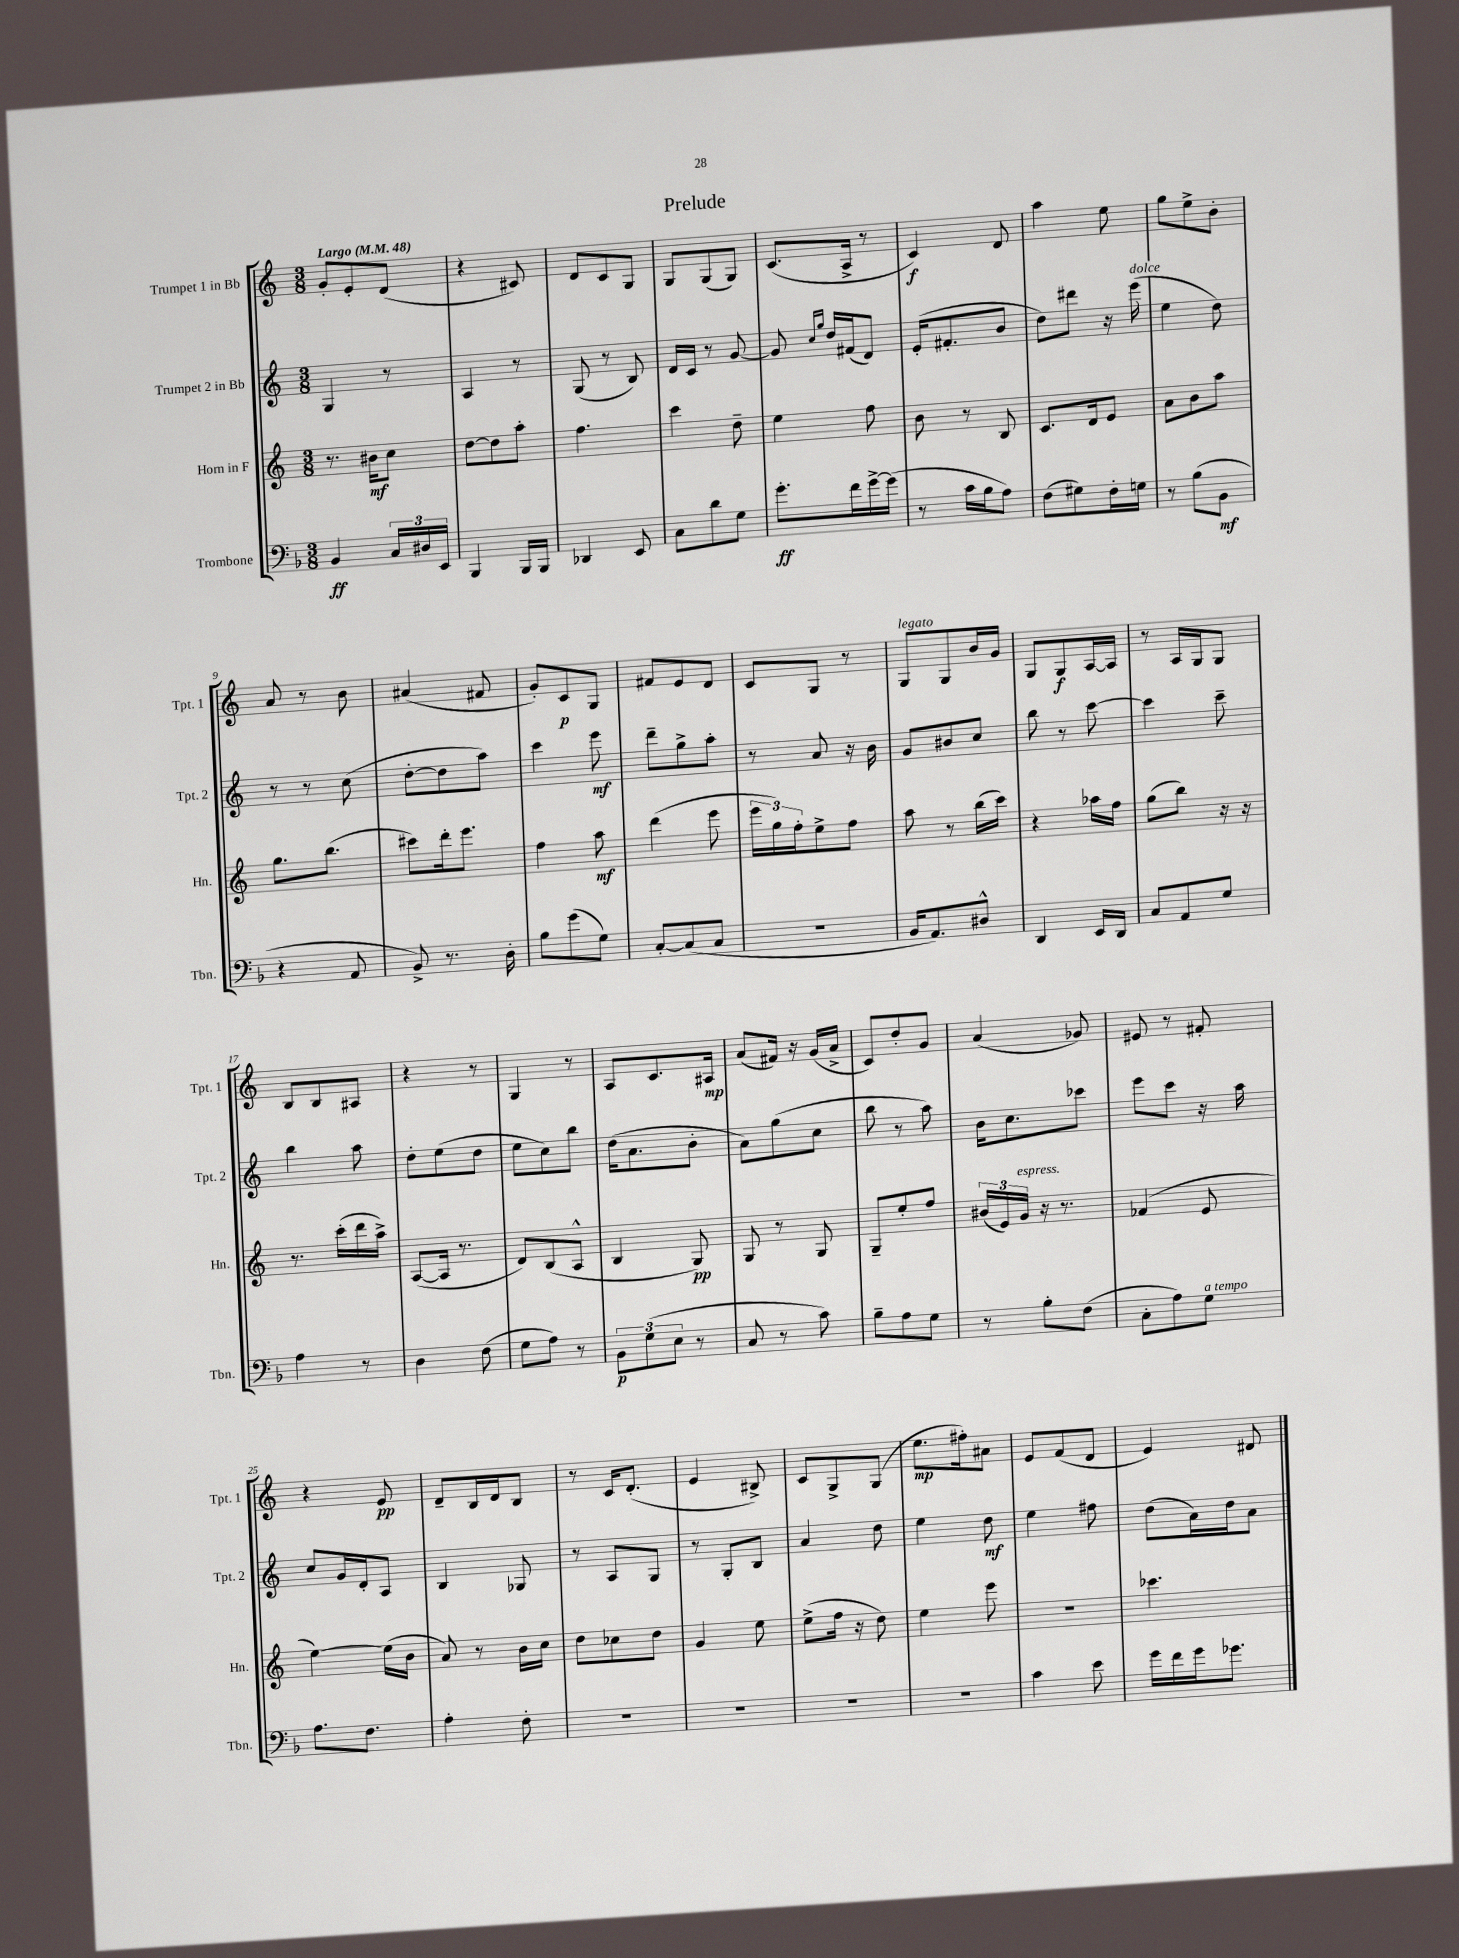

**kern	**dynam	**kern	**dynam	**kern	**dynam	**kern	**dynam
*part4	*part4	*part3	*part3	*part2	*part2	*part1	*part1
*staff4	*staff4	*staff3	*staff3	*staff2	*staff2	*staff1	*staff1
*I"Trombone	*	*I"Horn in F	*	*I"Trumpet 2 in Bb	*	*I"Trumpet 1 in Bb	*
*I'Tbn.	*	*I'Hn.	*	*I'Tpt. 2	*	*I'Tpt. 1	*
*clefF4	*	*clefG2	*	*clefG2	*	*clefG2	*
*k[b-]	*	*k[]	*	*k[]	*	*k[]	*
*M3/8	*	*M3/8	*	*M3/8	*	*M3/8	*
*MM48	*	*MM48	*	*MM48	*	*MM48	*
=1	=1	=1	=1	=1	=1	=1	=1
!	!	!	!	!	!	!LO:TX:a:B:t=Largo	!
4BB-/	ff	8.r	.	4G/	.	8g'/L	.
.	.	.	.	.	.	8e'/	.
.	.	16b#X\KL	mf	.	.	.	.
24C/LL	.	8cc\J	.	8r	.	(8d/J	.
24D#X/	.	.	.	.	.	.	.
24EE/JJ	.	.	.	.	.	.	.
=2	=2	=2	=2	=2	=2	=2	=2
4BBB-/	.	[8dd\L	.	4A/	.	4r	.
.	.	8dd\]	.	.	.	.	.
16BBB-/LL	.	8aa'\J	.	8r	.	8c#X/)	.
16BBB-/JJ	.	.	.	.	.	.	.
=3	=3	=3	=3	=3	=3	=3	=3
4DD-X/	.	4.ff\	.	(8G/	.	8d/L	.
.	.	.	.	8r	.	8c/	.
8EE/	.	.	.	8B/)	.	8G/J	.
=4	=4	=4	=4	=4	=4	=4	=4
8C\L	.	4ccc\	.	16d/LL	.	8G/L	.
.	.	.	.	16c/JJ	.	.	.
8d\	.	.	.	8r	.	(8G/	.
8G\J	.	8dd~\	.	[8g/	.	8G/J)	.
=5	=5	=5	=5	=5	=5	=5	=5
8.g'\L	ff	4ee\	.	8g/]	.	(8.c/L	.
.	.	.	.	16qqcc/LL	.	.	.
.	.	.	.	16qqgg/JJ	.	.	.
.	.	.	.	16dd/LL	.	.	.
16f\L	.	.	.	(16f#X/J	.	16A^/Jk	.
[16g^\	.	8ff\	.	8d/J)	.	8r	.
(16g\JJ]	.	.	.	.	.	.	.
=6	=6	=6	=6	=6	=6	=6	=6
8r	.	8b\	.	(16e'/KL	.	4c/)	f
.	.	.	.	8.f#X'/	.	.	.
16c\LL	.	8r	.	.	.	.	.
16B-\J	.	.	.	.	.	.	.
8A\J)	.	8B/	.	8b/J	.	8d/	.
=7	=7	=7	=7	=7	=7	=7	=7
(8F\L	.	8.c/L	.	8dd\L)	.	4aa\	.
8G#X\)	.	.	.	8ddd#X\J	.	.	.
.	.	16d/k	.	.	.	.	.
16F'\L	.	8e/J	.	16r	.	8ee\	.
!	!	!	!	!LO:TX:a:i:t=dolce	!	!	!
16Gn\JJ	.	.	.	(16eee\	.	.	.
=8	=8	=8	=8	=8	=8	=8	=8
8r	.	8a\L	.	4ee\	.	8gg\L	.
(8B-\L	.	8b\	.	.	.	8ee^\	.
8BB-\J	mf	8aa\J	.	8dd\)	.	8b'\J	.
!!LO:LB:g=z
=9	=9	=9	=9	=9	=9	=9	=9
4r	.	8.gg\L	.	8r	.	8a/	.
.	.	.	.	8r	.	8r	.
.	.	(8.bb\J	.	.	.	.	.
8AA/	.	.	.	(8cc\	.	8b\	.
=10	=10	=10	=10	=10	=10	=10	=10
8BB-^/)	.	8ccc#X\L)	.	[8dd'\L	.	(4a#X/	.
8.r	.	16ddd'\k	.	8dd\]	.	.	.
.	.	8.eee\J	.	.	.	.	.
.	.	.	.	8aa\J)	.	8f#X/	.
16D'\	.	.	.	.	.	.	.
=11	=11	=11	=11	=11	=11	=11	=11
8B-\L	.	4ff\	.	4ccc\	.	8g'/L)	.
(8g\	.	.	.	.	.	8c/	p
8G\J)	.	8aa\	mf	8eee\	mf	8G/J	.
=12	=12	=12	=12	=12	=12	=12	=12
[8C'/L	.	(4ddd\	.	8ddd~\L	.	8f#X/L	.
(8C/]	.	.	.	8gg^\	.	8e/	.
8C/J	.	8eee\	.	8aa'\J	.	8d/J	.
=13	=13	=13	=13	=13	=13	=13	=13
4.r	.	24eee\LL	.	8r	.	8c/L	.
.	.	24gg\)	.	.	.	.	.
.	.	24ff'\J	.	.	.	.	.
.	.	8ee^\	.	8a/	.	8G/J	.
.	.	8ff\J	.	16r	.	8r	.
.	.	.	.	16b\	.	.	.
=14	=14	=14	=14	=14	=14	=14	=14
!	!	!	!	!	!	!LO:TX:a:i:t=legato	!
16BB-/KL	.	8aa\	.	8g/L	.	8G/L	.
8.AA/)	.	.	.	.	.	.	.
.	.	8r	.	8b#X/	.	8G/	.
8D#X^^/J	.	(16bb\LL	.	8cc/J	.	16b/L	.
.	.	16ccc\JJ)	.	.	.	16g/JJ	.
=15	=15	=15	=15	=15	=15	=15	=15
4DD/	.	4r	.	8bb\	.	8G/L	.
.	.	.	.	8r	.	8G/	f
16EE/LL	.	16aa-X\LL	.	[8ccc\	.	[16A/L	.
16DD/JJ	.	16ff\JJ	.	.	.	16A/JJ]	.
=16	=16	=16	=16	=16	=16	=16	=16
8C/L	.	(8gg\L	.	4ccc\]	.	8r	.
8AA/	.	8bb\J)	.	.	.	16A/LL	.
.	.	.	.	.	.	16G/J	.
8G/J	.	16r	.	8ccc~\	.	8G/J	.
.	.	16r	.	.	.	.	.
!!LO:LB:g=z
=17	=17	=17	=17	=17	=17	=17	=17
4A\	.	8.r	.	4bb\	.	8B/L	.
.	.	.	.	.	.	8B/	.
.	.	(16ccc'\LL	.	.	.	.	.
8r	.	16ddd\	.	8aa\	.	8A#X/J	.
.	.	16aa^\JJ)	.	.	.	.	.
=18	=18	=18	=18	=18	=18	=18	=18
4D\	.	([8A/L	.	8dd'\L	.	4r	.
.	.	16A/Jk]	.	(8ee\	.	.	.
.	.	8.r	.	.	.	.	.
(8F\	.	.	.	8dd\J	.	8r	.
=19	=19	=19	=19	=19	=19	=19	=19
8G\L	.	8d/L)	.	8ee\L	.	4G/	.
8A\J)	.	(8B/	.	8cc\)	.	.	.
8r	.	8A^^/J	.	8bb\J	.	8r	.
=20	=20	=20	=20	=20	=20	=20	=20
12BB-\L	p	4B/	.	(16dd\KL	.	8A/L	.
.	.	.	.	8.a\	.	.	.
(12G\	.	.	.	.	.	.	.
.	.	.	.	.	.	8.c/	.
12E\J	.	.	.	.	.	.	.
8r	.	8G/)	pp	8b'\J	.	.	.
.	.	.	.	.	.	16A#X/Jk	mp
=21	=21	=21	=21	=21	=21	=21	=21
8C/	.	8G/	.	8a\L)	.	(8a/L	.
8r	.	8r	.	(8gg\	.	16f#X/Jk)	.
.	.	.	.	.	.	16r	.
8c\)	.	8G/	.	8cc\J	.	(16g/LL	.
.	.	.	.	.	.	16a^/JJ	.
=22	=22	=22	=22	=22	=22	=22	=22
8B-~\L	.	8G~/L	.	8bb\	.	8c/L)	.
8A\	.	8ee'/	.	8r	.	8dd'/	.
8G\J	.	8ff/J	.	8aa\)	.	8g/J	.
=23	=23	=23	=23	=23	=23	=23	=23
8r	.	(24b#X/LL	.	16b\KL	.	(4a/	.
.	.	24e/)	.	.	.	.	.
.	.	.	.	8.cc\	.	.	.
!	!	!LO:TX:a:i:t=espress.	!	!	!	!	!
.	.	24g/JJ	.	.	.	.	.
8B-'\L	.	16r	.	.	.	.	.
.	.	8.r	.	.	.	.	.
(8F\J	.	.	.	8ccc-X\J	.	8g-X/)	.
=24	=24	=24	=24	=24	=24	=24	=24
8C'\L	.	(4f-X/	.	8eee\L	.	8e#X/	.
8A\)	.	.	.	8ccc\J	.	8r	.
!LO:TX:a:i:t=a tempo	!	!	!	!	!	!	!
8G\J	.	8e/	.	16r	.	8f#X'/	.
.	.	.	.	16aa\	.	.	.
!!LO:LB:g=z
=25	=25	=25	=25	=25	=25	=25	=25
8.A\L	.	[4ee\)	.	8cc/L	.	4r	.
.	.	.	.	16g/L	.	.	.
8.F\J	.	.	.	16d'/J	.	.	.
.	.	(16ee\LL]	.	8A/J	.	8e/	pp
.	.	16b\JJ	.	.	.	.	.
=26	=26	=26	=26	=26	=26	=26	=26
4A'\	.	8a/)	.	4B/	.	8d~/L	.
.	.	8r	.	.	.	16B/L	.
.	.	.	.	.	.	16d/J	.
8F'\	.	16b\LL	.	8G-X/	.	8B/J	.
.	.	16cc\JJ	.	.	.	.	.
=27	=27	=27	=27	=27	=27	=27	=27
4.r	.	8dd\L	.	8r	.	8r	.
.	.	8cc-X\	.	8A/L	.	16c/KL	.
.	.	.	.	.	.	(8.d'/J	.
.	.	8dd\J	.	8G/J	.	.	.
=28	=28	=28	=28	=28	=28	=28	=28
4.r	.	4g/	.	8r	.	4e/	.
.	.	.	.	8G'/L	.	.	.
.	.	8ee\	.	8B/J	.	8B#X^/)	.
=29	=29	=29	=29	=29	=29	=29	=29
4.r	.	(8ee^\L	.	4a/	.	8c/L	.
.	.	16ff\Jk	.	.	.	8G^/	.
.	.	16r	.	.	.	.	.
.	.	8dd\)	.	8dd\	.	(8G/J	.
=30	=30	=30	=30	=30	=30	=30	=30
4.r	.	4ee\	.	4ee\	.	8.ee\L	mp
.	.	.	.	.	.	16ff#X'\k)	.
.	.	8eee\	.	8dd\	mf	8a#X\J	.
=31	=31	=31	=31	=31	=31	=31	=31
4c\	.	4.r	.	4ee\	.	8e/L	.
.	.	.	.	.	.	(8f/	.
8e\	.	.	.	8ff#X\	.	8d/J	.
=32	=32	=32	=32	=32	=32	=32	=32
16g\LL	.	4.ccc-X\	.	(8dd\L	.	4e/)	.
16f\	.	.	.	.	.	.	.
16g\J	.	.	.	16a\L)	.	.	.
8.g-X\J	.	.	.	16dd\J	.	.	.
.	.	.	.	8a\J	.	8d#X/	.
==	==	==	==	==	==	==	==
*-	*-	*-	*-	*-	*-	*-	*-
